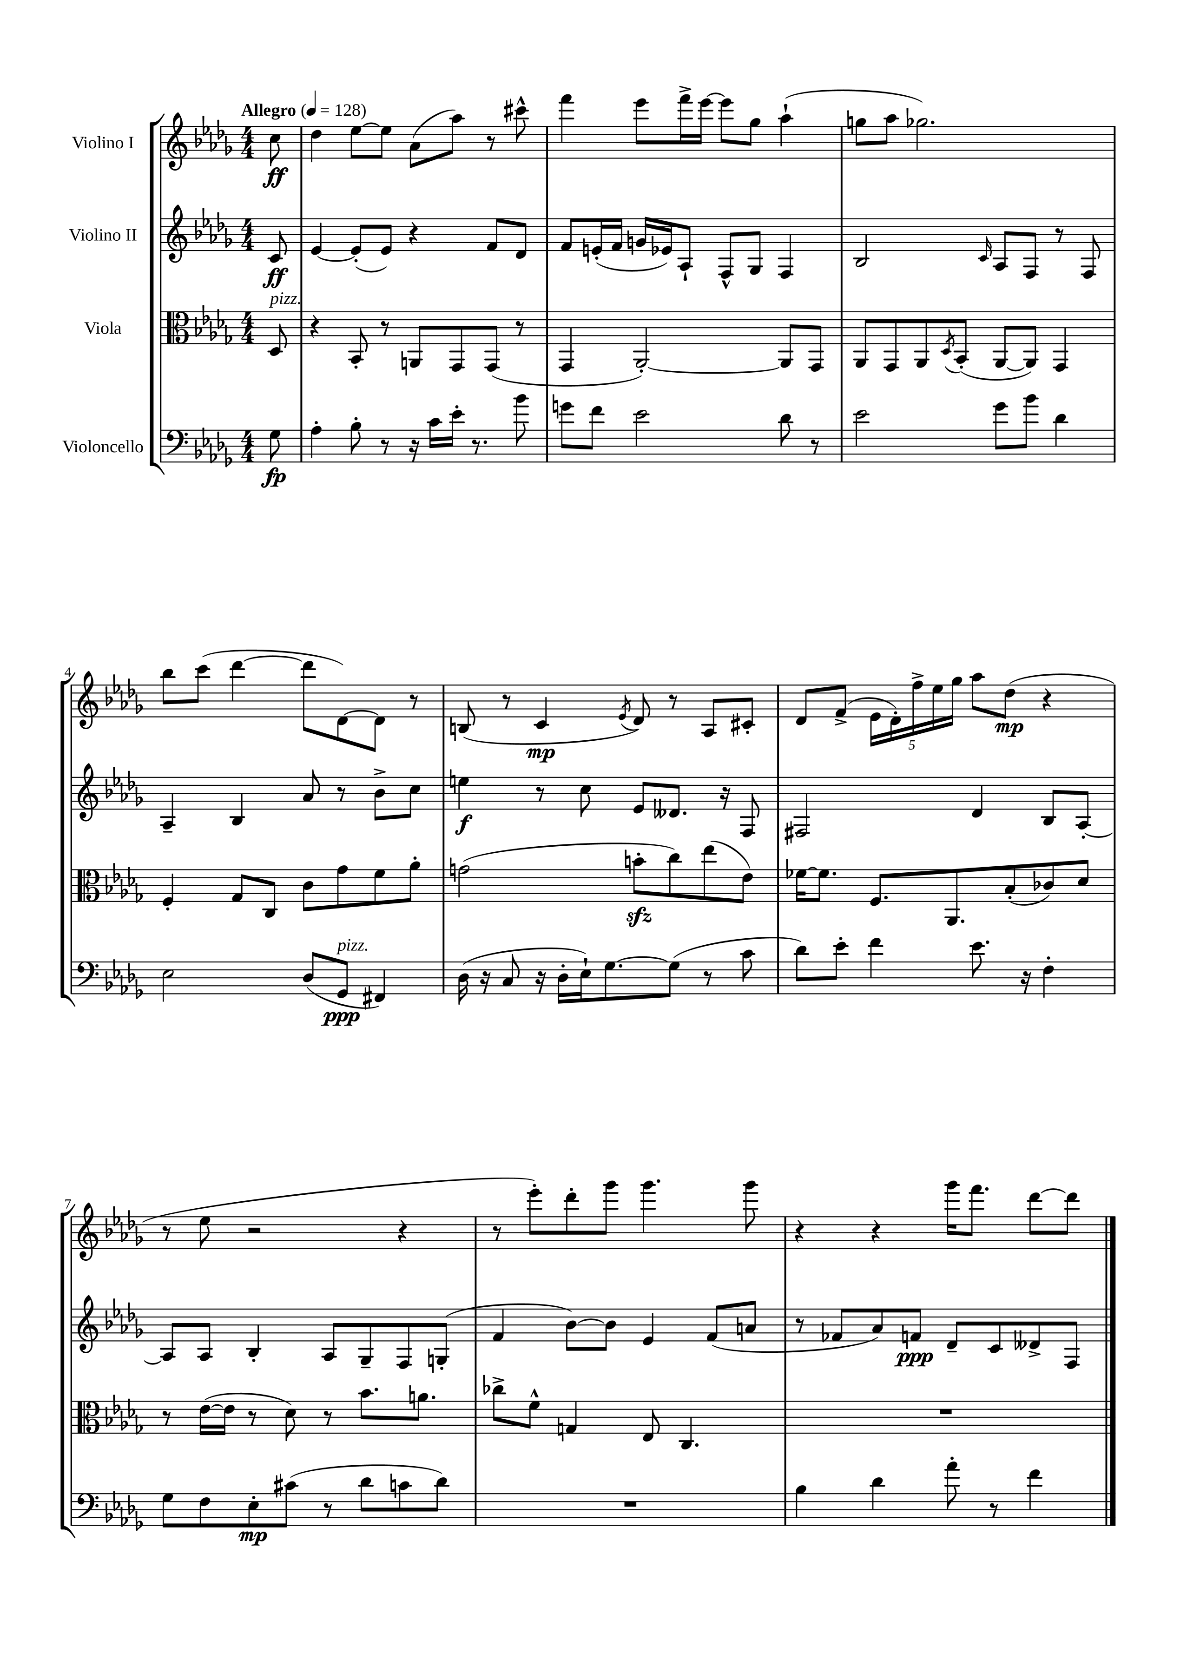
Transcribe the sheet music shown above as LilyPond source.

<<
\new StaffGroup <<
\new Staff = "s0" \with { instrumentName = "Violino I" } {
    \clef treble \key des \major \numericTimeSignature \time 4/4 \partial 8 \tempo "Allegro" 4 = 128
    c''8\ff |
    des''4 ees''8~ ees''8 aes'8( aes''8) r8 cis'''8-^ |
    f'''4 ees'''8 f'''16-> ees'''16~ ees'''8 ges''8 aes''4-!( |
    g''8 aes''8 ges''2.) |
    bes''8 c'''8( des'''4~ des'''8 des'8~) des'8 r8 |
    b8( r8 c'4\mp \acciaccatura { ees'8 } des'8) r8 aes8 cis'8-. |
    des'8 f'8->( \tuplet 5/4 { ees'16 des'16-.) f''16-> ees''16 ges''16 } aes''8 des''8\mp( r4 |
    r8 ees''8 r2 r4 |
    r8 ees'''8-.) des'''8-. ges'''8 ges'''4. ges'''8 |
    r4 r4 ges'''16 f'''8. des'''8~ des'''8 \bar "|." |
}
\new Staff = "s1" \with { instrumentName = "Violino II" } {
    \clef treble \key des \major \numericTimeSignature \time 4/4 \partial 8
    c'8\ff |
    ees'4~ ees'8-.( ees'8) r4 f'8 des'8 |
    f'8 e'16-.( f'16 g'16 ees'16) aes8-! f8-^ ges8 f4 |
    bes2 \grace { c'16 } aes8 f8 r8 f8 |
    aes4-- bes4 aes'8 r8 bes'8-> c''8 |
    e''4\f r8 c''8 ees'8 deses'8. r16 f8 |
    fis2 des'4 bes8 aes8~-. |
    aes8 aes8 bes4-. aes8 ges8-- f8 g8-.( |
    f'4 bes'8~) bes'8 ees'4 f'8( a'8 |
    r8 fes'8 aes'8) f'8\ppp des'8-- c'8 deses'8-> f8 \bar "|." |
}
\new Staff = "s2" \with { instrumentName = "Viola" } {
    \clef alto \key des \major \numericTimeSignature \time 4/4 \partial 8
    des8^\markup { \italic "pizz." } |
    r4 bes,8-. r8 a,8 ges,8 ges,8( r8 |
    ges,4 aes,2~-.) aes,8 ges,8 |
    aes,8 ges,8 aes,8 \acciaccatura { des8 } bes,8-.( aes,8~ aes,8) ges,4 |
    f4-. ges8 c8 c'8 ges'8 f'8 aes'8-. |
    g'2( b'8-.\sfz c''8) ees''8( ees'8) |
    fes'16~ fes'8. f8. aes,8. bes8-.( ces'8) des'8 |
    r8 ees'16~( ees'16 r8 des'8) r8 bes'8. a'8. |
    ces''8-> f'8-^ g4 ees8 c4. |
    R1 \bar "|." |
}
\new Staff = "s3" \with { instrumentName = "Violoncello" } {
    \clef bass \key des \major \numericTimeSignature \time 4/4 \partial 8
    ges8\fp |
    aes4-. bes8-. r8 r16 c'16 ees'16-. r8. bes'8 |
    g'8 f'8 ees'2 des'8 r8 |
    ees'2 ges'8 bes'8 des'4 |
    ees2 des8( ges,8\ppp^\markup { \italic "pizz." } fis,4) |
    des16( r16 c8 r16 des16-. ees16-!) ges8.~ ges8( r8 c'8 |
    des'8) ees'8-. f'4 ees'8. r16 f4-. |
    ges8 f8 ees8-.\mp cis'8( r8 des'8 c'8 des'8) |
    R1 |
    bes4 des'4 aes'8-. r8 f'4 \bar "|." |
}
>>
>>
